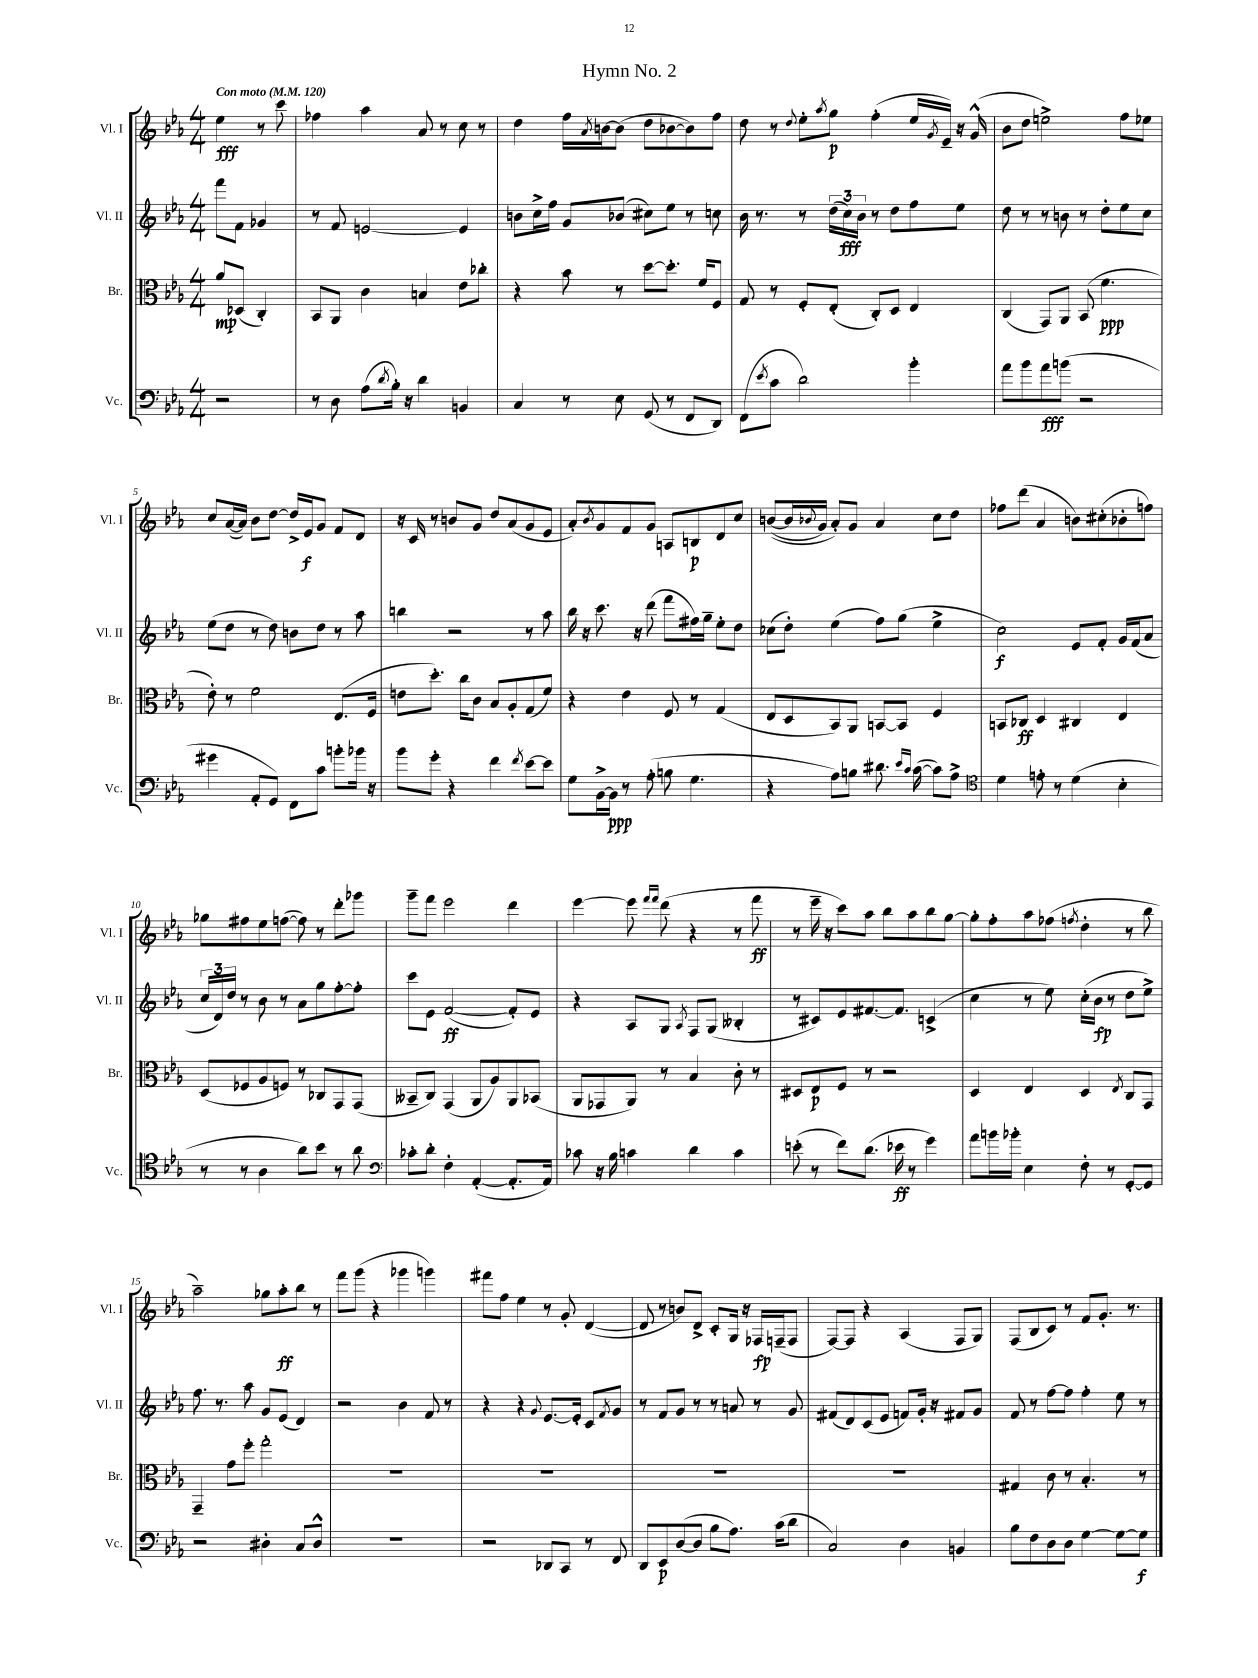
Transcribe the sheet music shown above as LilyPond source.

\header { title = "Hymn No. 2" }
<<
\new StaffGroup <<
\new Staff = "s0" \with { instrumentName = "Vl. I" shortInstrumentName = "Vl. I" } {
    \clef treble \key ees \major \numericTimeSignature \time 4/4 \partial 2 \tempo "Con moto" 4 = 120
    ees''4\fff r8 c'''8 |
    fes''4 aes''4 aes'8 r8 c''8 r8 |
    d''4 f''16 \acciaccatura { aes'8 } b'16~ b'8( d''8 bes'8~ bes'8) f''8 |
    d''8 r8 \appoggiatura { d''8 } ees''8-. \acciaccatura { aes''8 } g''8\p f''4-.( ees''16 \acciaccatura { g'8 } ees'16--) r16 g'16-^( |
    bes'8 d''8 e''2->) f''8 ees''8 |
    c''8 aes'16~( aes'16) bes'8 d''8~ d''16-> ees'16\f g'8 f'8 d'8 |
    r16 c'16 r8 b'8 g'8 d''8 aes'8( g'8 ees'8 |
    aes'8-.) \acciaccatura { bes'8 } g'8 f'8 g'8 a8 b8\p d'8 c''8 |
    b'8~(\( b'16 \appoggiatura { bes'8 } g'16) aes'8-.\) g'8 aes'4 c''8 d''8 |
    fes''8 d'''8( aes'4 b'8) cis''8-.( bes'8-. f''8) |
    ges''8 fis''8 ees''8 f''8~( f''8) r8 d'''8-. ges'''8 |
    g'''8-- f'''8 ees'''2 d'''4 |
    ees'''4~ ees'''8 \grace { f'''16 f'''16 } d'''8( r4 r8 f'''8\ff |
    r8 ees'''16-- r16 c'''8) aes''8 bes''8 aes''8 bes''8 g''8~ |
    g''8-. f''8-. aes''8 fes''8( \acciaccatura { f''8 } d''4-. r8 bes''8 |
    aes''2--) ges''8 aes''8-.\ff bes''8 r8 |
    f'''8 g'''8( r4 ges'''4 g'''4) |
    fis'''8 f''8 ees''4 r8 g'8-. d'4~( |
    d'8 r8 b'8) d'8-> c'8-. g16 r16 fes16\fp f16--( f8 |
    f8~) f8 r4 aes4( f8 g8) |
    f8( bes8 c'8) r8 f'8 g'8.-. r8. \bar "|." |
}
\new Staff = "s1" \with { instrumentName = "Vl. II" shortInstrumentName = "Vl. II" } {
    \clef treble \key ees \major \numericTimeSignature \time 4/4 \partial 2
    f'''8 f'8 ges'4 |
    r8 f'8 e'2~ e'4 |
    b'8 c''16-> f''16 g'8 bes'8( cis''8) ees''8 r8 c''8 |
    bes'16 r8. r8 \tuplet 3/2 { d''16( c''16\fff) bes'16 } r8 d''8 f''8 ees''8 |
    d''8 r8 r8 b'8 r8 d''8-. ees''8 c''8 |
    ees''8( d''8 r8 d''8) b'8 d''8 r8 aes''8 |
    b''4 r2 r8 aes''8 |
    bes''16 r16 c'''8. r16 d'''8( f'''8 fis''16) g''16-- ees''8-. d''8 |
    ces''8( d''8-.) ees''4( f''8) g''8( ees''4-> |
    c''2\f) ees'8 f'8-. g'16 f'16( aes'8 |
    \tuplet 3/2 { c''16 d'16) d''16 } r8 bes'8 r8 aes'8 g''8 f''8~-. f''8-. |
    c'''8 ees'8 f'2~\ff( f'8-.) ees'8 |
    r4 aes8 g8 \acciaccatura { aes8 } f8 g8( beses4-. |
    r8 cis'8) ees'8 fis'8.~ fis'8. c'4->( |
    c''4 r8 ees''8) c''16-.( bes'16\fp r8 d''8 ees''8->) |
    f''8. r8. aes''8 g'8 ees'8( d'4) |
    r2 bes'4 f'8 r8 |
    r4 r4 \appoggiatura { g'8 } ees'8.~ ees'16-. c'8 \acciaccatura { f'8 } g'8 |
    r8 f'8 g'8 r8 r8 a'8 r8 g'8 |
    fis'8( d'8) c'8( ees'8 f'8) g'16-. r16 fis'8 g'8 |
    f'8 r8 f''8~ f''8 f''4-. ees''8 r8 \bar "|." |
}
\new Staff = "s2" \with { instrumentName = "Br." shortInstrumentName = "Br." } {
    \clef alto \key ees \major \numericTimeSignature \time 4/4 \partial 2
    aes'8\mp des8( c4-.) |
    bes,8 aes,8 c'4 b4 ees'8 ces''8-. |
    r4 bes'8 r8 d''8~ d''8.-. f'16 f8 |
    g8 r8 f8-. ees8-.( c8-.) d8 ees4 |
    c4( g,8) aes,8 bes,8( f'4.\ppp |
    ees'8-.) r8 f'2 ees8.( f16 |
    e'8 d''8.-.) c''16 c'8 bes8 aes8-. g8( f'8) |
    r4 ees'4 f8 r8 g4( |
    ees8 d8 bes,8) aes,8 b,8~ b,8 f4 |
    b,8 ces8\ff d4 cis4 ees4 |
    d8( fes8 aes8 f8) r8 ces8 g,8 g,8( |
    beses,8-- c8) g,4( aes,8 aes8) aes,8 bes,8( |
    aes,8 ges,8 aes,8) r8 bes4 c'8-. r8 |
    dis8 ees8\p f8 r8 r2 |
    d4 ees4 d4 \acciaccatura { ees8 } c8 g,8 |
    g,4-- g'8 f''8-. g''2-. |
    R1 |
    R1 |
    R1 |
    R1 |
    gis4 c'8 r8 bes4.-. r8 \bar "|." |
}
\new Staff = "s3" \with { instrumentName = "Vc." shortInstrumentName = "Vc." } {
    \clef bass \key ees \major \numericTimeSignature \time 4/4 \partial 2
    r2 |
    r8 d8 aes8( \acciaccatura { d'8 } bes16-.) r16 d'4 b,4 |
    c4 r8 ees8 g,8( r8 f,8 d,8) |
    f,8( \acciaccatura { ees'8 } c'8 d'2) bes'4-. |
    aes'8 bes'8 aes'8\fff b'8( r2 |
    gis'4 aes,8-. g,8) f,8 c'8 b'8-. bes'16 r16 |
    bes'8 g'8-. r4 f'4 \acciaccatura { f'8 } ees'8~ ees'8 |
    g8 bes,16~-> bes,16\ppp r8 aes8-.( b8 g4. |
    r4 aes8) b8 dis'8. \grace { ees'16 c'16 } c'16~( c'8) aes8-> |
    \clef tenor d'4 e'8-. r8 d'4( bes4-. |
    r8 r8 aes4 aes'8) bes'8 r8 aes'8 |
    \clef bass ces'8-. d'8-. f4-. aes,4~-.( aes,8.-. aes,16) |
    ces'8 r16 bes16 c'4 d'4 c'4 |
    e'8-.( r8 f'8) d'8.( ees'16\ff r8 g'4) |
    aes'8 b'16 bes'16-. ees4 f8-. r8 g,8~-. g,8 |
    r2 dis4-. c8 dis8-^ |
    R1 |
    r2 des,8 c,8 r8 f,8 |
    d,8 ees,8\p d8~( d8 bes8 aes8.) c'16( d'8 |
    c2) d4 b,4 |
    bes8 f8 d8 d8 g4~ g8~ g8\f \bar "|." |
}
>>
>>
